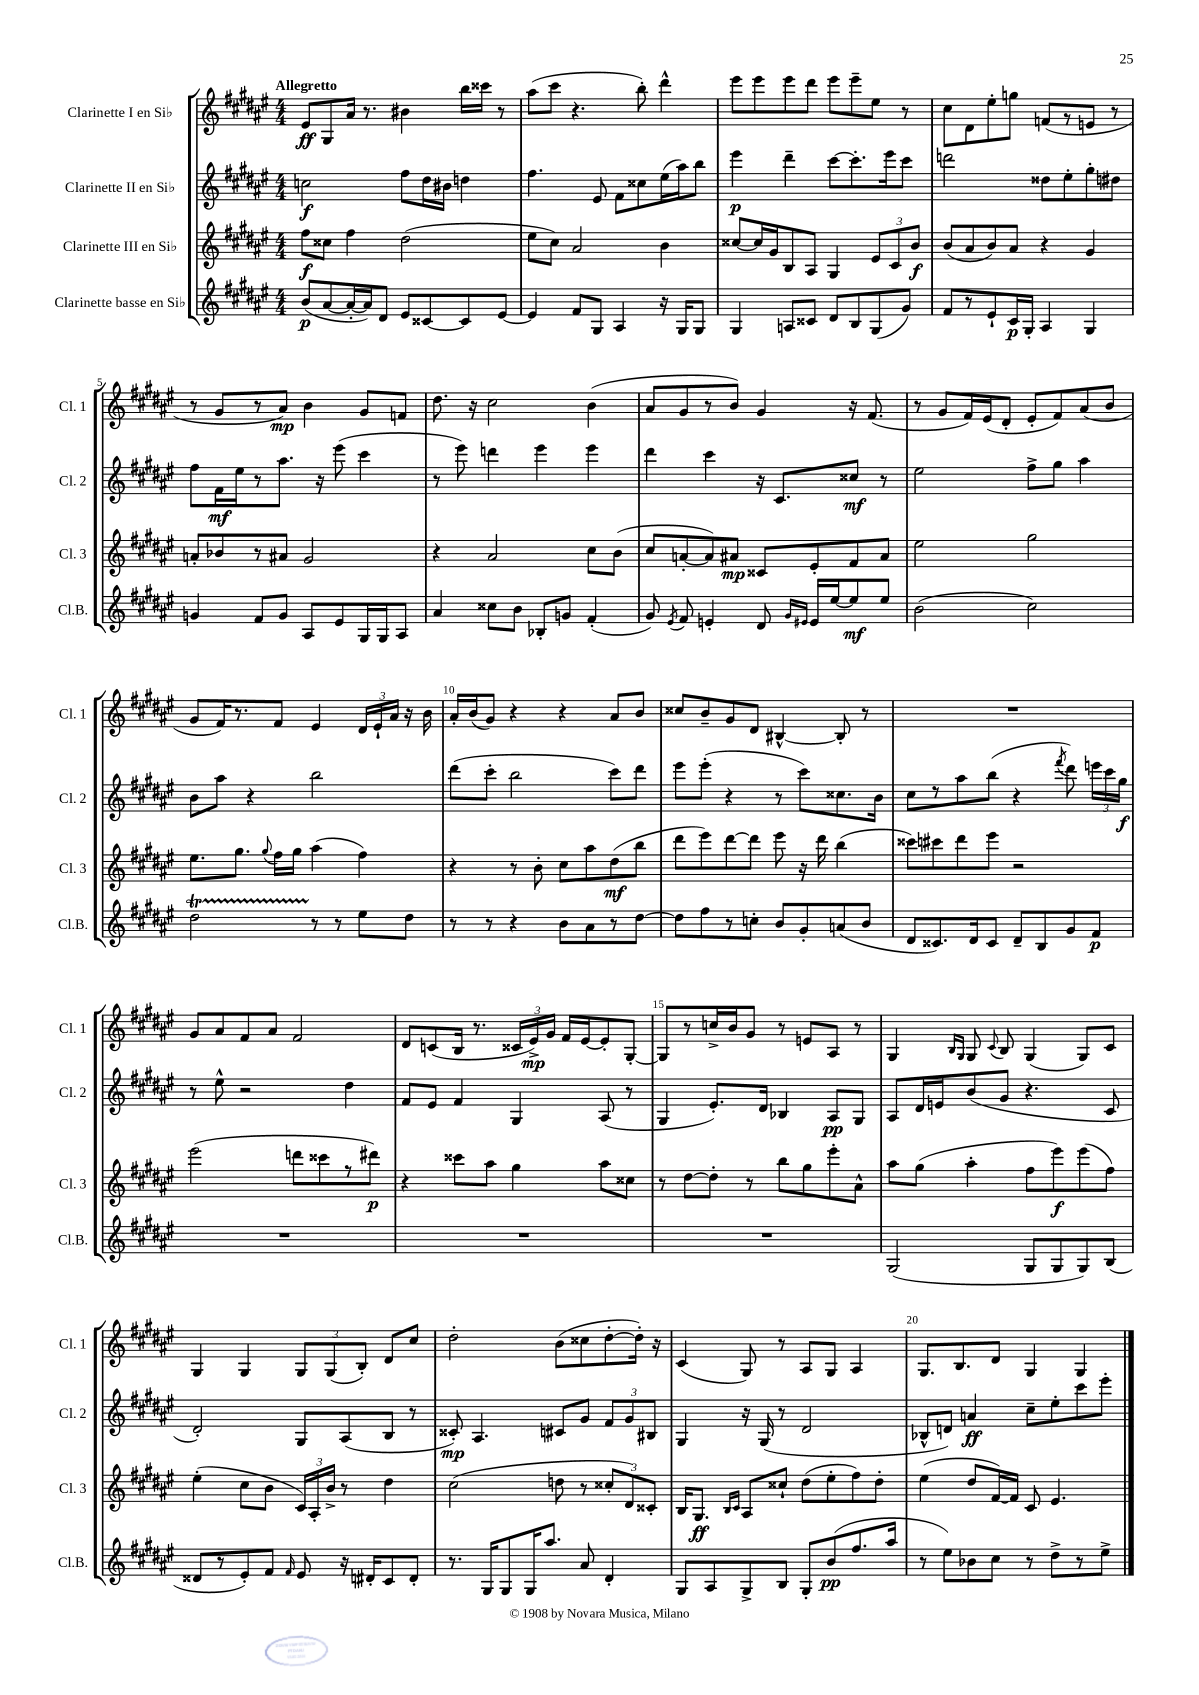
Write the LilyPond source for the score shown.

<<
\new StaffGroup <<
\new Staff = "s0" \with { instrumentName = "Clarinette I en Sib" shortInstrumentName = "Cl. 1" } {
    \clef treble \key fis \major \numericTimeSignature \time 4/4 \tempo "Allegretto"
    \autoBeamOff eis'8[\ff gis8 ais'16] r8. bis'4 b''16[ cisis'''16] r8 |
    ais''8[( cis'''8] r4. b''8-.) dis'''4-^ |
    eis'''8[ eis'''8 eis'''8 dis'''8] eis'''8[ eis'''8-- eis''8] r8 |
    cis''8[ dis'8 eis''8-. g''8] f'8[( r8 e'8] r8 |
    r8 gis'8[ r8 ais'8]\mp) b'4 gis'8[ f'8] |
    dis''8. r16 cis''2 b'4( |
    ais'8[ gis'8 r8 b'8]) gis'4 r16 fis'8.( |
    r8 gis'8[ fis'16) eis'16( dis'8]-. eis'8[-. fis'8) ais'8( b'8] |
    gis'8[ fis'16) r8. fis'8] eis'4 \tuplet 3/2 { dis'16[ eis'16-! ais'16] } r16 b'16 |
    ais'16[-. b'16( gis'8]) r4 r4 ais'8[ b'8] |
    cisis''8[ b'8-- gis'8 dis'8] bis4~-^ bis8-. r8 |
    R1 |
    gis'8[ ais'8 fis'8 ais'8] fis'2 |
    dis'8[ c'8( b16] r8. \tuplet 3/2 { cisis'16[ eis'16->\mp) gis'16] } fis'16[ eis'16~ eis'8-. gis8]~-. |
    gis8[ r8 c''16-> b'16 gis'8] r8 e'8[ ais8] r8 |
    gis4 \grace { b16[ gis16] } gis8 \appoggiatura { cis'8 } b8 gis4( gis8[) cis'8] |
    gis4 gis4 \tuplet 3/2 { gis8[ gis8( b8]-.) } dis'8[ cis''8] |
    dis''2-. b'8[( cisis''8 dis''8~-. dis''16]-.) r16 |
    cis'4( gis8) r8 ais8[ gis8] ais4 |
    gis8.[ b8. dis'8] gis4 gis4 \bar "|." |
}
\new Staff = "s1" \with { instrumentName = "Clarinette II en Sib" shortInstrumentName = "Cl. 2" } {
    \clef treble \key fis \major \numericTimeSignature \time 4/4
    \autoBeamOff c''2\f fis''8[ dis''16 bis'16] d''4 |
    fis''4. eis'8 fis'8[ cisis''8 eis''16( ais''16) b''8] |
    eis'''4\p dis'''4-- cis'''8[~ cis'''8.-. eis'''16 cis'''8] |
    d'''2 disis''8[ eis''8-. gis''8-. dis''8] |
    fis''8[ fis'16\mf eis''16 r8 ais''8.] r16 eis'''8( cis'''4 |
    r8 eis'''8) d'''4 eis'''4 eis'''4 |
    dis'''4 cis'''4 r16 cis'8.[ cisis''8]\mf r8 |
    eis''2 fis''8[-> gis''8] ais''4 |
    b'8[ ais''8] r4 b''2 |
    dis'''8[( cis'''8]-. b''2 cis'''8[) dis'''8] |
    eis'''8[ eis'''8]-.( r4 r8 cis'''8[) cisis''8. b'16] |
    cis''8[ r8 ais''8 b''8]( r4 \acciaccatura { fis'''8 } dis'''8) \tuplet 3/2 { e'''16[ cis'''16 gis''16]\f } |
    r8 eis''8-^ r2 dis''4 |
    fis'8[ eis'8] fis'4 gis4 ais8( r8 |
    gis4 eis'8.[-.) dis'16] bes4 ais8[\pp gis8] |
    ais8[ dis'16 e'16 b'8( gis'8] r4. cis'8 |
    dis'2-.) gis8[ ais8( b8] r8 |
    cisis'8-.\mp) ais4. cis'8[ gis'8] \tuplet 3/2 { fis'8[ gis'8 bis8] } |
    gis4 r16 gis16( r8 dis'2 |
    bes8[-^ d'8]) a'4\ff cis''8[-- eis''8-. cis'''8 eis'''8]-. \bar "|." |
}
\new Staff = "s2" \with { instrumentName = "Clarinette III en Sib" shortInstrumentName = "Cl. 3" } {
    \clef treble \key fis \major \numericTimeSignature \time 4/4
    \autoBeamOff fis''8[\f cisis''8] fis''4 dis''2( |
    eis''8[ cis''8]) ais'2 b'4 |
    cisis''8[~ cisis''16 gis'16 b8 ais8] gis4 \tuplet 3/2 { eis'8[ cis'8 b'8]\f } |
    b'8[( ais'8 b'8) ais'8] r4 gis'4 |
    a'8[-. bes'8 r8 ais'8] gis'2 |
    r4 ais'2 cis''8[ b'8]( |
    cis''8[ a'8~-. a'8) ais'8]\mp cisis'8[ eis'8-. fis'8 ais'8] |
    eis''2 gis''2 |
    eis''8.[ gis''8.] \appoggiatura { gis''8 } fis''16[ gis''16] ais''4( fis''4) |
    r4 r8 b'8-. cis''8[ ais''8 dis''8\mf( b''8] |
    dis'''8[ eis'''8) dis'''8~ dis'''8] eis'''8 r16 dis'''16 b''4( |
    cisis'''8[) cis'''8 dis'''8 eis'''8] r2 |
    eis'''2( d'''8[ cisis'''8 r8 dis'''8]\p) |
    r4 cisis'''8[ ais''8] gis''4 ais''8[ cisis''8] |
    r8 dis''8[~ dis''8]-. r8 b''8[ gis''8 eis'''8-. ais'8]-^ |
    ais''8[ gis''8]( ais''4-. fis''8[ eis'''8\f) eis'''8( fis''8]) |
    eis''4-.( cis''8[ b'8] \tuplet 3/2 { cis'16[) ais16-. b'16]-> } r8 dis''4 |
    cis''2( d''8 r8 \tuplet 3/2 { cisis''8[-. dis'8) cisis'8]-. } |
    b16[ gis8.]\ff \grace { b16[ cis'16] } ais8[ cisis''8]-! dis''8[( eis''8-. fis''8) dis''8]-. |
    eis''4( dis''8[ fis'16~) fis'16] cis'8 eis'4. \bar "|." |
}
\new Staff = "s3" \with { instrumentName = "Clarinette basse en Sib" shortInstrumentName = "Cl.B." } {
    \clef treble \key fis \major \numericTimeSignature \time 4/4
    \autoBeamOff b'8[\p( ais'8~ ais'16~-. ais'16) dis'8] eis'8[ cisis'8~ cisis'8 eis'8]~ |
    eis'4 fis'8[ gis8] ais4 r16 gis16[ gis8] |
    gis4 a8[ cisis'8] dis'8[ b8 gis8( gis'8]) |
    fis'8[ r8 eis'8-! cis'16\p gis16]-. ais4 gis4 |
    g'4 fis'8[ g'8] ais8[ eis'8 gis16 gis16 ais8] |
    ais'4 cisis''8[ b'8] bes8[-. g'8] fis'4-.( |
    gis'8) \acciaccatura { eis'8 } fis'8 e'4-. dis'8 \grace { gis'16[ eis'16] } eis'16[ eis''16~ eis''8\mf eis''8] |
    b'2( cis''2) |
    dis''2\startTrillSpan r8\stopTrillSpan r8 eis''8[ dis''8] |
    r8 r8 r4 b'8[ ais'8 r8 dis''8]~ |
    dis''8[ fis''8 r8 c''8]-. b'8[ gis'8-. a'8( b'8] |
    dis'8[ cisis'8.) dis'16 cisis'8] dis'8[-- b8 gis'8 fis'8]\p |
    R1 |
    R1 |
    R1 |
    gis2( gis8[ gis8 gis8) b8]( |
    disis'8[ r8 eis'8-.) fis'8] \grace { fis'16 } eis'8 r16 dis'16[-. cis'8 dis'8]-. |
    r8. gis16[ gis8 gis16 ais''8.] ais'8 dis'4-. |
    gis8[ ais8 gis8-> b8] gis8[-. b'8\pp( fis''8. ais''16] |
    r8 eis''8[) bes'8 cis''8] r8 dis''8[-> r8 eis''8]-> \bar "|." |
}
>>
>>
\layout { \context { \Score \override BarNumber.break-visibility = ##(#f #t #t) barNumberVisibility = #(every-nth-bar-number-visible 5) } }
